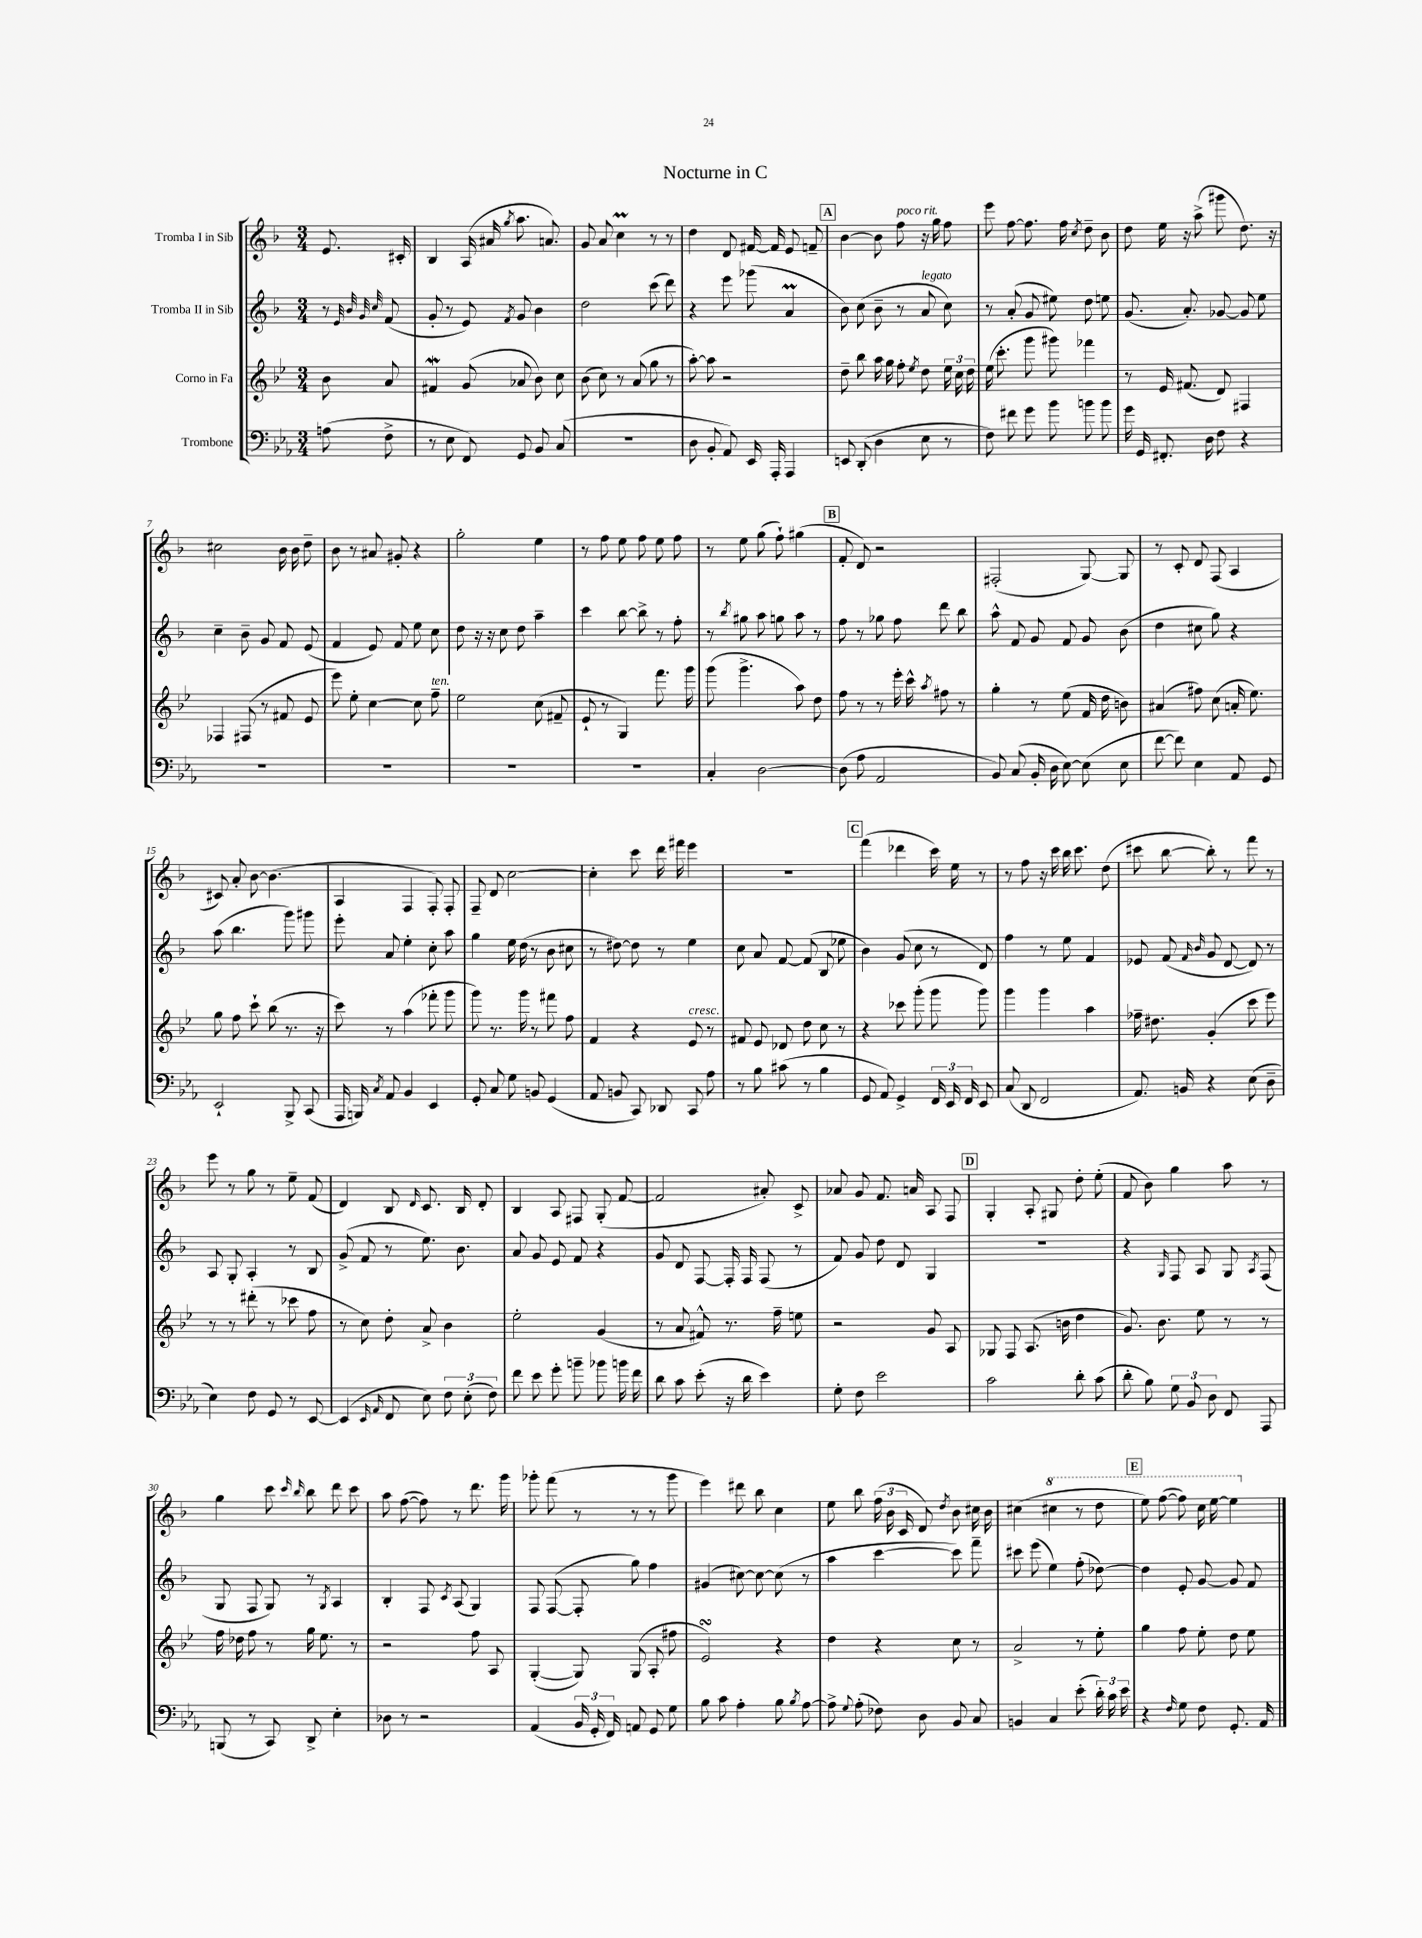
\header { title = "Nocturne in C" }
<<
\new StaffGroup <<
\new Staff = "s0" \with { instrumentName = "Tromba I in Sib" } {
    \clef treble \key f \major \numericTimeSignature \time 3/4 \partial 4
    \autoBeamOff e'8. cis'16-. |
    bes4 a16( ais'16 \acciaccatura { g''8 } a''8. a'8.) |
    g'8 a'8 c''4\prall r8 r8 |
    d''4 d'8 fis'16~ fis'16 e'8 f'8-- |
    \mark \markup { \box "A" } bes'4~ bes'8 f''8^\markup { \italic "poco rit." } r16 g''16 f''8 |
    e'''8 f''8~ f''8. f''16 \acciaccatura { c''8 } d''8-- bes'8 |
    d''8 e''16 r16 a''8->( gis'''8 d''8.) r16 |
    cis''2 bes'16 bes'16 d''8-- |
    bes'8 r8 ais'8 gis'8-. r4 |
    g''2-. e''4 |
    r8 f''8 e''8 f''8 e''8 f''8 |
    r8 e''8 g''8( f''8-!) gis''4( |
    \mark \markup { \box "B" } f'8-. d'8) r2 |
    fis2-.( g8~) g8 |
    r8 c'8-. d'8 f8( a4 |
    cis'8) a'8-. bes'8~ bes'4.( |
    a4 f4 f8-.) f8-. |
    f8-- d'8 c''2~ |
    c''4-. c'''8 d'''16 fis'''16 e'''4 |
    R2. |
    \mark \markup { \box "C" } f'''4( des'''4 c'''16) e''16 r8 |
    r8 f''8 r16 c'''16 bes''16 c'''8. d''8( |
    cis'''8 bes''8~ bes''8-.) r8 f'''8 r8 |
    e'''8 r8 g''8 r8 e''8-- f'8( |
    d'4) bes8 \grace { d'16 } c'8. bes16 d'8-. |
    bes4 a8 fis8 g8-.( f'8~ |
    f'2 ais'8-.) c'8-> |
    aes'8 g'8 f'8. a'16 a8 f8 |
    \mark \markup { \box "D" } g4-. a8-. gis8 d''8-. e''8-.( |
    f'8 bes'8) g''4 a''8 r8 |
    g''4 c'''8 \grace { c'''16 bes''16 } bes''8 d'''8 c'''8 |
    a''8 f''8~( f''8) r8 d'''8. g'''16 |
    ges'''8-. f'''8( r8 r8 r8 ges'''8 |
    e'''4) dis'''8 bes''8 c''4 |
    e''8 bes''8 \tuplet 3/2 { f''16( bes'16 c'16 } d'8) \acciaccatura { d''8 } bes'8 cis''16 bes'16 |
    cis''4( \ottava #1 cis'''4 r8 d'''8 |
    \mark \markup { \box "E" } e'''8) f'''8~( f'''8) c'''16 e'''16~ e'''4 \ottava #0 \bar "|." |
}
\new Staff = "s1" \with { instrumentName = "Tromba II in Sib" } {
    \clef treble \key f \major \numericTimeSignature \time 3/4 \partial 4
    \autoBeamOff r8 \grace { e'32 bes'32 g'32 c''32 } f'8( |
    g'8-. r8 e'8) \acciaccatura { f'8 } g'8 bes'4 |
    d''2 c'''8( d'''8) |
    r4 e'''8 ges'''8( a'4\prall |
    \mark \markup { \box "A" } bes'8) c''8( bes'8-- r8 a'8^\markup { \italic "legato" } c''8) |
    r8 a'8-.( g'8 eis''8) d''8 e''8 |
    g'8.( a'8.-.) ges'8~ ges'8 e''8 |
    c''4-- bes'8-- g'8 f'8 e'8( |
    f'4 e'8) f'8 e''8 c''8 |
    d''8 r16 r16 c''8 d''8 a''4-- |
    c'''4 bes''8~ bes''8-> r8 f''8-. |
    r8 \acciaccatura { bes''8 } gis''8 a''8 g''8 a''8 r8 |
    \mark \markup { \box "B" } f''8 r8 ges''8 f''8 d'''8 bes''8 |
    a''8-^ f'8 g'8 f'8 g'8 bes'8( |
    d''4 cis''8 g''8) r4 |
    a''8( bes''4. g'''8) gis'''8 |
    e'''8-. a'8 e''4-. c''8-. a''8 |
    g''4 e''16 d''16( r8 bes'8 cis''8 |
    r8 dis''8~) dis''8 r8 e''4 |
    c''8 a'8 f'8~ f'8( bes8 ees''8 |
    \mark \markup { \box "C" } bes'4) g'8( c''8 r8 d'8) |
    f''4 r8 e''8 f'4 |
    ees'8 f'8( \grace { f'16 bes'16 } g'8 d'8~ d'8) r8 |
    a8 g8-. a4-. r8 bes8 |
    g'8->( f'8 r8 e''8.) bes'8. |
    a'8 g'8 e'8 f'8 r4 |
    g'8 d'8 f8~ f16-. f16 f8( r8 |
    f'8) g'8 d''8 d'8 g4 |
    \mark \markup { \box "D" } R2. |
    r4 \grace { g16 } f8 a8 g8 \acciaccatura { a8 } f8( |
    g8 f8 g8) r8 \acciaccatura { g8 } a4 |
    bes4-. f8 \acciaccatura { c'8 } a8( g4) |
    f8 f8~( f8-. g''8) f''4 |
    gis'4( cis''8~) cis''8~ cis''8( r8 |
    a''4 c'''4~ c'''8) f'''8-- |
    cis'''8 e'''8( e''4) f''8-.( des''8~) |
    \mark \markup { \box "E" } des''4 e'8-. g'8~ g'8 f'8 \bar "|." |
}
\new Staff = "s2" \with { instrumentName = "Corno in Fa" } {
    \clef treble \key bes \major \numericTimeSignature \time 3/4 \partial 4
    \autoBeamOff bes'8 a'8 |
    fis'4\mordent g'8( aes'8 bes'8) c''8 |
    bes'8( c''8) r8 a'8( g''8 r8 |
    a''8~-.) a''8 r2 |
    \mark \markup { \box "A" } d''8-- bes''8 a''16 g''16 f''8-. \acciaccatura { ees''8 } d''8 \tuplet 3/2 { ees''16 c''16 d''16 } |
    ees''16( c'''8.-. g'''8 gis'''8) fes'''4 |
    r8 ees'16 fis'8.( d'8) fis4 |
    fes4 fis8( r8 fis'8 ees'8 |
    ees'''8) ees''8-. c''4~ c''8 f''8--^\markup { \italic "ten." } |
    ees''2 c''8( fis'8-- |
    ees'8-! r8 g4) f'''8. g'''16 |
    g'''8( g'''4.-> a''8) d''8 |
    \mark \markup { \box "B" } f''8 r8 r8 ees'''16-. c'''16-^ \acciaccatura { a''8 } fis''8 r8 |
    g''4-. r8 ees''8( f'16 d''16 b'8) |
    ais'4( fis''8) c''8( a'16-. ees''8.) |
    g''8 f''8 c'''8-! bes''8( r8. r16 |
    c'''8) r8 a''4( fes'''8-. g'''8 |
    g'''8) r8. g'''16 r8 fis'''8 f''8 |
    f'4 r4 ees'8^\markup { \italic "cresc." } r8 |
    fis'8 ees'8 des'8 d''8 c''8 r8 |
    \mark \markup { \box "C" } r4 ces'''8 g'''8-.( g'''8 g'''8) |
    g'''4 g'''4 a''4 |
    fes''16-- dis''8. g'4-.( c'''8 ees'''8) |
    r8 r8 dis'''8-.( r8 ces'''8 f''8 |
    r8 c''8) d''8-. a'8-> bes'4 |
    ees''2-. g'4( |
    r8 a'8 fis'8-^) r8. f''16-- e''8 |
    r2 g'8 a8 |
    \mark \markup { \box "D" } ges8 f8 a8.( b'16 d''4 |
    g'8.) bes'8. ees''8 r8 r8 |
    f''16 des''16 f''8 r8 g''16 ees''8. r8 |
    r2 f''8 a8 |
    g4~-.( g8) g8( a8-. fis''8 |
    ees'2\turn) r4 |
    d''4 r4 c''8 r8 |
    a'2-> r8 ees''8-. |
    \mark \markup { \box "E" } g''4 f''8 ees''8-. d''8 ees''8 \bar "|." |
}
\new Staff = "s3" \with { instrumentName = "Trombone" } {
    \clef bass \key ees \major \numericTimeSignature \time 3/4 \partial 4
    \autoBeamOff a8( f8-> |
    r8 ees8 f,8) g,8 bes,8 c8( |
    R2. |
    d8 bes,8-. aes,8) ees,16 aes,,16-. aes,,4 |
    \mark \markup { \box "A" } e,8 d,8-.( d4 ees8 r8 |
    f8) fis'8 g'8 bes'8 b'8 b'8 |
    g'16 g,16 fis,8.-. d16 f8 r4 |
    R2. |
    R2. |
    R2. |
    R2. |
    c4-. d2~ |
    \mark \markup { \box "B" } d8( aes8 aes,2 |
    bes,8) c8( bes,16-. d16 ees8~) ees8( ees8 |
    f'8~ f'8) ees4 aes,8 g,8 |
    ees,2-! bes,,8-> c,8( |
    aes,,16 b,,16) \acciaccatura { c8 } aes,8 bes,4 ees,4 |
    g,8-. c8 g8 b,8 g,4( |
    aes,8 b,8 c,8) des,8 c,8 aes8 |
    r8 bes8 cis'8( r8 bes4 |
    \mark \markup { \box "C" } g,8 aes,8) g,4-> \tuplet 3/2 { f,16 ees,16 f,16 } ees,8 |
    c8( d,8 f,2 |
    aes,8.) b,16 r4 ees8( d8-- |
    ees4) f8 g,8 r8 ees,8~ |
    ees,4( \grace { ees,16 aes,16 } f,8 ees8) \tuplet 3/2 { f8 ees8-.( f8) } |
    f'8 ees'8 g'8-. b'8-- bes'8 b'16 f'16 |
    d'8 c'8 ees'8-.( r16 d'16 ees'4) |
    g8-. f8 ees'2 |
    \mark \markup { \box "D" } c'2 d'8-. c'8( |
    d'8-. bes8) \tuplet 3/2 { g8 bes,8 d8 } f,8 aes,,8 |
    b,,8( r8 c,8) d,8-> ees4-. |
    des8 r8 r2 |
    aes,4( \tuplet 3/2 { bes,16 g,16-. f,16) } a,8 g,8 g8 |
    bes8 c'8 aes4-. bes8 \acciaccatura { bes8 } aes8~ |
    aes8-> \appoggiatura { g8 } aes8-.( fes8) d8 bes,8 c8 |
    b,4 c4 ees'8-.( \tuplet 3/2 { d'16-.) c'16 ees'16 } |
    \mark \markup { \box "E" } r4 \grace { f16 } g8 f8 g,8.-. aes,16 \bar "|." |
}
>>
>>
